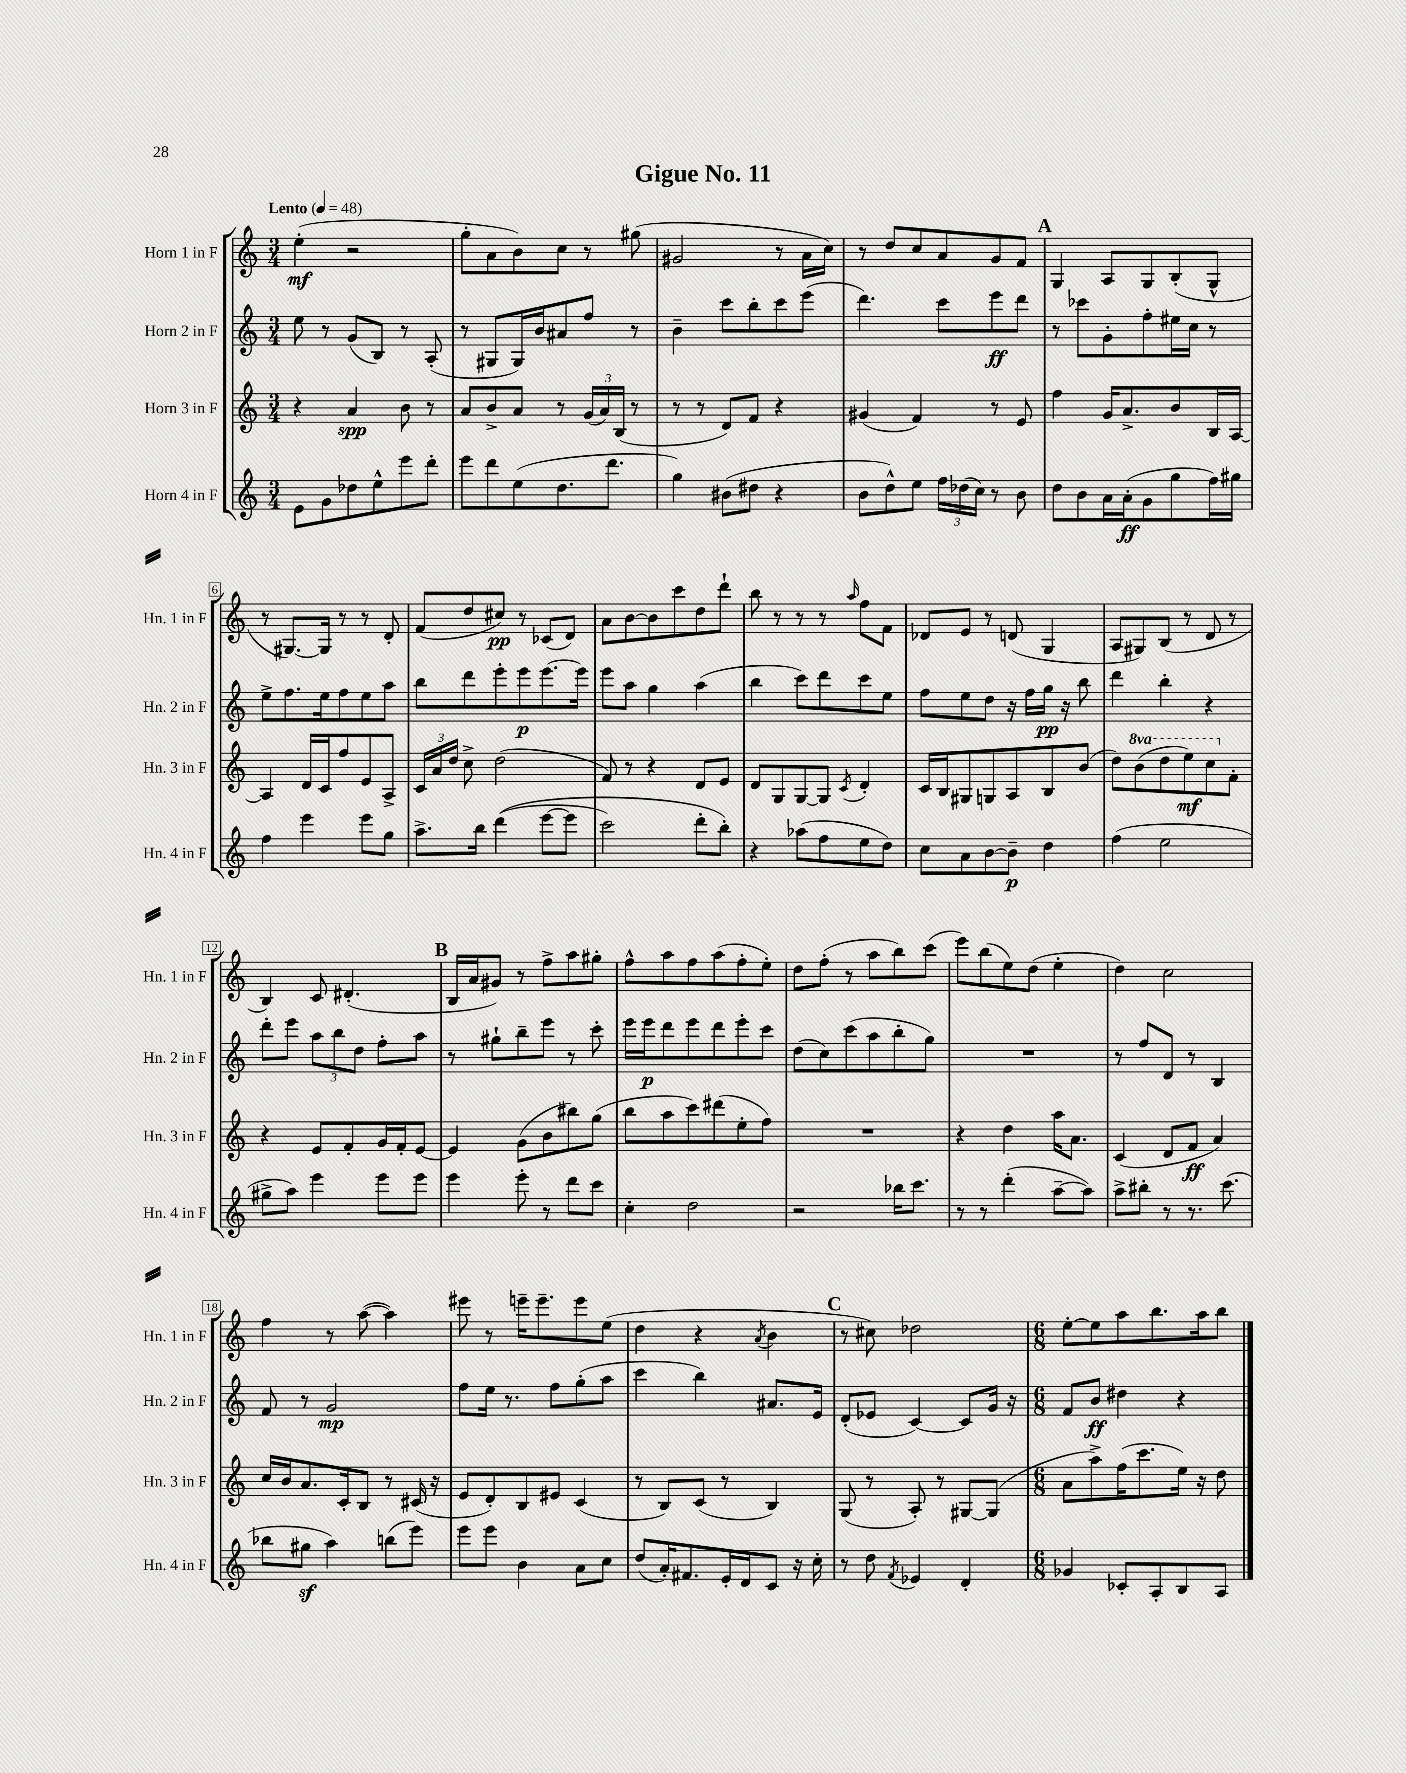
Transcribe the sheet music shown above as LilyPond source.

\header { title = "Gigue No. 11" }
<<
\new StaffGroup <<
\new Staff = "s0" \with { instrumentName = "Horn 1 in F" shortInstrumentName = "Hn. 1 in F" } {
    \clef treble \key c \major \numericTimeSignature \time 3/4 \tempo "Lento" 4 = 48
    \autoBeamOff e''4-.\mf( r2 |
    g''8[-. a'8 b'8) c''8] r8 gis''8( |
    gis'2 r8 a'16[ c''16]) |
    r8 d''8[ c''8 a'8 g'8 f'8] |
    \mark \markup { \bold "A" } g4 a8[ g8 b8-.( g8]-^ |
    r8 gis8.[~) gis16] r8 r8 d'8-. |
    f'8[( d''8 cis''8]\pp) r8 ces'8[( d'8]) |
    a'8[ b'8~ b'8 c'''8 d''8 d'''8]-! |
    b''8 r8 r8 r8 \grace { a''16 } f''8[ f'8] |
    des'8[ e'8] r8 d'8( g4 |
    a8[ gis8) b8]( r8 d'8 r8 |
    b4) c'8 dis'4.-.( |
    \mark \markup { \bold "B" } b16[ a'16 gis'8]) r8 f''8[-> a''8 gis''8]-. |
    f''8[-^ a''8 f''8 a''8( f''8-. e''8]-.) |
    d''8[ f''8]-.( r8 a''8[ b''8) c'''8]( |
    e'''8[) b''8( e''8) d''8]( e''4-. |
    d''4) c''2 |
    f''4 r8 a''8~( a''4) |
    eis'''8 r8 e'''16[-- e'''8.-- e'''8 e''8]( |
    d''4 r4 \acciaccatura { a'8 } b'4 |
    \mark \markup { \bold "C" } r8 cis''8) des''2 |
    \numericTimeSignature \time 6/8 e''8[~-. e''8 a''8 b''8. a''16 b''8] \bar "|." |
}
\new Staff = "s1" \with { instrumentName = "Horn 2 in F" shortInstrumentName = "Hn. 2 in F" } {
    \clef treble \key c \major \numericTimeSignature \time 3/4
    \autoBeamOff e''8 r8 g'8[( b8]) r8 a8-.( |
    r8 gis8[ gis16) b'16 ais'8 f''8] r8 |
    b'4-- c'''8[ b''8-. c'''8 e'''8]( |
    d'''4.) c'''8[ e'''8\ff d'''8] |
    \mark \markup { \bold "A" } r8 ces'''8[ g'8-. f''8-. eis''16 c''16] r8 |
    e''8[-> f''8. e''16 f''8 e''8 a''8] |
    b''8[ d'''8 e'''8-. e'''8\p e'''8.~ e'''16] |
    e'''8[ a''8] g''4 a''4( |
    b''4 c'''8[) d'''8 c'''8 e''8] |
    f''8[ e''8 d''8] r16 f''16[ g''16]\pp r16 b''8 |
    d'''4 b''4-. r4 |
    d'''8[-. e'''8] \tuplet 3/2 { a''8[ b''8 d''8] } f''8[-. a''8] |
    \mark \markup { \bold "B" } r8 gis''8[-! b''8-- e'''8] r8 c'''8-. |
    e'''16[ e'''16\p d'''8 e'''8 d'''8 e'''8-. c'''8] |
    d''8[( c''8) c'''8( a''8 b''8-. g''8]) |
    R2. |
    r8 f''8[ d'8] r8 b4 |
    f'8 r8 g'2\mp |
    f''8[ e''16] r8. f''8[ g''8-.( a''8] |
    c'''4 b''4) ais'8.[ e'16] |
    \mark \markup { \bold "C" } d'8[-.( ees'8] c'4~) c'8[ g'16] r16 |
    \numericTimeSignature \time 6/8 f'8[ b'8]\ff dis''4 r4 \bar "|." |
}
\new Staff = "s2" \with { instrumentName = "Horn 3 in F" shortInstrumentName = "Hn. 3 in F" } {
    \clef treble \key c \major \numericTimeSignature \time 3/4 \set Staff.ottavationMarkups = #ottavation-simple-ordinals
    \autoBeamOff r4 a'4\spp b'8 r8 |
    a'8[ b'8-> a'8] r8 \tuplet 3/2 { g'16[( a'16) b16]( } r8 |
    r8 r8 d'8[) f'8] r4 |
    gis'4( f'4) r8 e'8 |
    \mark \markup { \bold "A" } f''4 g'16[ a'8.-> b'8 b16 a16]~ |
    a4 d'16[ c'16 f''8 e'8 a8]-> |
    \tuplet 3/2 { c'16[ a'16 d''16] } c''8-> d''2( |
    f'8) r8 r4 d'8[ e'8] |
    d'8[ g8 g8~ g8] \acciaccatura { c'8 } d'4-. |
    c'16[ b16 gis8 g8 a8 b8 b'8]( |
    d''8[) \ottava #1 b''8( d'''8 e'''8\mf) c'''8 \ottava #0 f'8]-. |
    r4 e'8[ f'8-. g'16 f'16-. e'8]~ |
    \mark \markup { \bold "B" } e'4 g'8[( b'8 bis''8) g''8]( |
    b''8[ a''8 c'''8) dis'''8( e''8-. f''8]) |
    R2. |
    r4 d''4 a''16[ a'8.] |
    c'4( d'8[ f'8]\ff a'4) |
    c''16[ b'16 a'8. c'16-. b8] r8 cis'16( r16 |
    e'8[ d'8-.) b8 eis'8] c'4( |
    r8 b8[) c'8]( r8 b4) |
    \mark \markup { \bold "C" } g8( r8 a8-.) r8 gis8[~ gis8]( |
    \numericTimeSignature \time 6/8 a'8[ a''8->) f''16( c'''8. e''16]) r16 d''8 \bar "|." |
}
\new Staff = "s3" \with { instrumentName = "Horn 4 in F" shortInstrumentName = "Hn. 4 in F" } {
    \clef treble \key c \major \numericTimeSignature \time 3/4
    \autoBeamOff e'8[ g'8 des''8 e''8-^ e'''8 d'''8]-. |
    e'''8[ d'''8 e''8( d''8. d'''8.] |
    g''4) bis'8[( dis''8] r4 |
    b'8[ d''8-^) e''8] \tuplet 3/2 { f''16[ des''16( c''16]) } r8 b'8 |
    \mark \markup { \bold "A" } d''8[ b'8 a'16 a'16-.\ff( g'8 g''8 f''16) gis''16] |
    f''4 e'''4 e'''8[ g''8] |
    a''8.[-> b''16] d'''4(\( e'''8[~ e'''8] |
    c'''2) d'''8[-. b''8]-.\) |
    r4 aes''8[( f''8 e''8 d''8]) |
    c''8[ a'8 b'8~ b'8]--\p d''4 |
    f''4( e''2 |
    gis''8[-> a''8]) e'''4 e'''8[ e'''8] |
    \mark \markup { \bold "B" } e'''4 e'''8-. r8 d'''8[ c'''8] |
    c''4-. d''2 |
    r2 bes''16[ c'''8.] |
    r8 r8 d'''4-.( a''8[~-- a''8]) |
    a''8[-> bis''8]-. r8 r8. c'''8.( |
    bes''8[ gis''8]\sf a''4) b''8[( e'''8]) |
    e'''8[ e'''8] b'4 a'8[ c''8] |
    d''8[( a'16-.) fis'8. e'16-. d'16 c'8] r16 c''16-. |
    \mark \markup { \bold "C" } r8 d''8 \acciaccatura { f'8 } ees'4 d'4-. |
    \numericTimeSignature \time 6/8 ges'4 ces'8[-. a8-. b8 a8] \bar "|." |
}
>>
>>
\layout { \context { \Score \override BarNumber.stencil = #(make-stencil-boxer 0.1 0.3 ly:text-interface::print) } }
